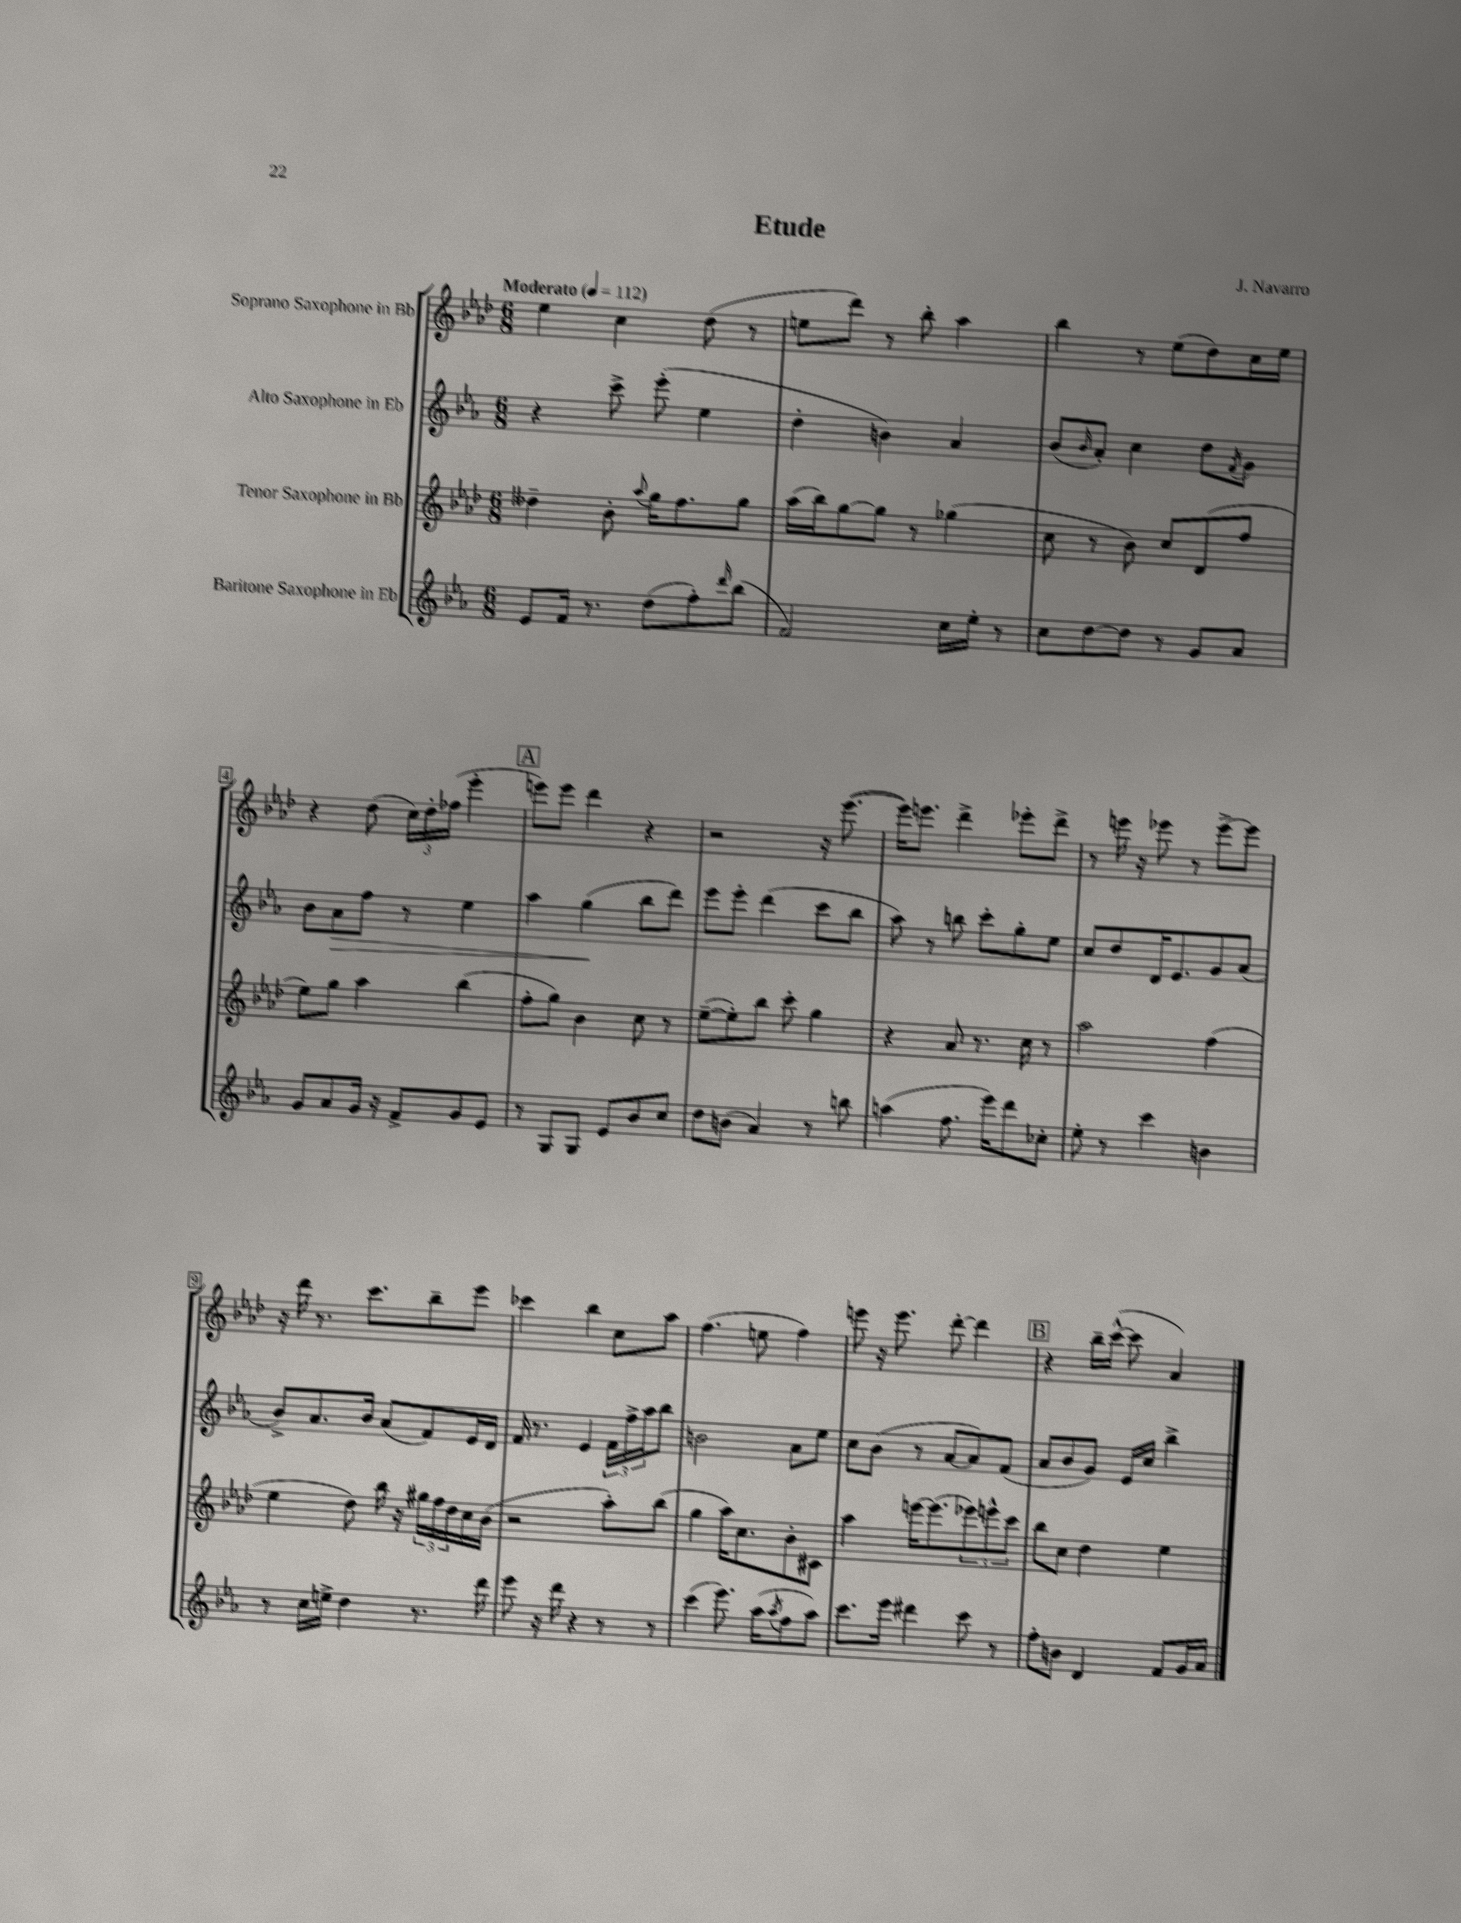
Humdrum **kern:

**kern	**kern	**kern	**kern
*staff4	*staff3	*staff2	*staff1
*clefG2	*clefG2	*clefG2	*clefG2
*k[b-e-a-]	*k[b-e-a-d-]	*k[b-e-a-]	*k[b-e-a-d-]
*M6/8	*M6/8	*M6/8	*M6/8
*MM112	*MM112	*MM112	*MM112
8e-	4dd--~	4r	4ee-
16f	.	.	.
8.r	.	.	.
.	8b-'	8ccc^	4cc
.	8qqaa-	.	.
(8dd	16gg	(8eee-'	.
.	8.ff	.	.
8ff')	.	4ee-	(8dd-
16qqddd	.	.	.
(8bb-	8gg	.	8r
=	=	=	=
2f)	(16aa-	4dd'	8ee
.	16bb-)	.	.
.	[8gg	.	8ddd-)
.	8gg]	4b)	8r
.	8r	.	8bb-'
16cc	(4gg-	4a-	4aa-
16ee-'	.	.	.
8r	.	.	.
=	=	=	=
8cc	8cc	(8b-	4bb-
.	.	16qqb-	.
[8dd	8r	8a-')	.
8dd]	8b-)	4cc	8r
8r	8cc	.	(8ee-
8g	(8d-	8dd	8dd-)
.	.	8qf	.
8a-	8ff	8g	16cc
.	.	.	16ee-
=	=	=	=
8g	8ee-)	8b-	4r
8a-	8gg	8a-	.
16g	4aa-	8ff	(8dd-
16r	.	.	.
8f^	.	8r	24cc)
.	.	.	24dd-'
.	.	.	(24ff-
8g	(4bb-	4ee-	4eee-'
8e-	.	.	.
=	=	=	=
8r	8ff'	4aa-	8eee)
8G	8gg)	.	8eee
8G	4b-	(4gg	4ddd-
8e-	.	.	.
8b-	8cc	8bb-	4r
8cc	8r	8ddd)	.
=	=	=	=
8dd	([8ee-~	8eee-	2r
(8b	8ee-'])	8eee-'	.
4a-)	8bb-	(4ddd	.
.	8ccc'	.	.
8r	4gg	8ccc	16r
.	.	.	([8.eee-
8bb	.	8bb-	.
=	=	=	=
(4aa	4r	8aa-)	16eee-])
.	.	.	8.eee
.	.	8r	.
8.ff	8a-	8bb	4ddd-^
.	8.r	8ccc'	.
16eee-)	.	.	.
8ddd	.	8gg'	8eee-'
.	16cc	.	.
8cc-'	8r	8ee-	8ddd-^
=	=	=	=
8ee-'	2aa-	8cc	8r
8r	.	8dd	16eee
.	.	.	16r
4ccc	.	16d	8eee-
.	.	8.e-	.
.	.	.	8r
4b	(4ff	8g	[8eee-^
.	.	(8a-	8eee-]
=	=	=	=
8r	4ee-	8b-^)	16r
.	.	.	16ddd-
16cc	.	8.a-	8.r
16ee^	.	.	.
4dd	8dd-)	.	.
.	.	16b-	8.ccc
.	16bb-	(8a-	.
.	16r	.	.
8.r	24gg#	8f)	8bb-~
.	24ff	.	.
.	24dd-	.	.
.	16cc	16e-	8eee-
16ddd	(16b-	16d	.
=	=	=	=
8eee-	2r	16f	4ccc-
.	.	8.r	.
16r	.	.	.
16ddd	.	.	.
4r	.	4e-	4bb-
8r	8aa-')	24f	8cc
.	.	24ff^	.
.	.	24aa-	.
8r	(8bb-	8bb-	8aa-
=	=	=	=
(4ccc	4gg	2b	(4.ff
8.eee-)	16aa-)	.	.
.	8.cc	.	.
.	.	.	8ee
(16aa-	.	.	.
8qaa-	.	.	.
8ff	8b-'	8a-	4ff)
8aa-)	8c#	8ee-	.
=	=	=	=
8.ccc	4aa-	8cc	8eee
.	.	(8b-	16r
16eee-	.	.	8.eee
4ddd#	[16eee	8r	.
.	(8.eee]	.	.
.	.	[8a-	[8ddd-'
8ccc	12eee-)	8a-])	4ddd-]
.	12eee^^	.	.
8r	.	(8f	.
.	12ccc	.	.
=	=	=	=
8ff'	8bb-	8a-	4r
8b	8cc	8b-	.
4d	4dd-	8g)	16bb-~
.	.	.	([16ccc^^
.	.	16e-	8ccc]
.	.	16cc	.
8f	4ee-	4bb-^	4a-)
16g	.	.	.
16a-	.	.	.
==	==	==	==
*-	*-	*-	*-
